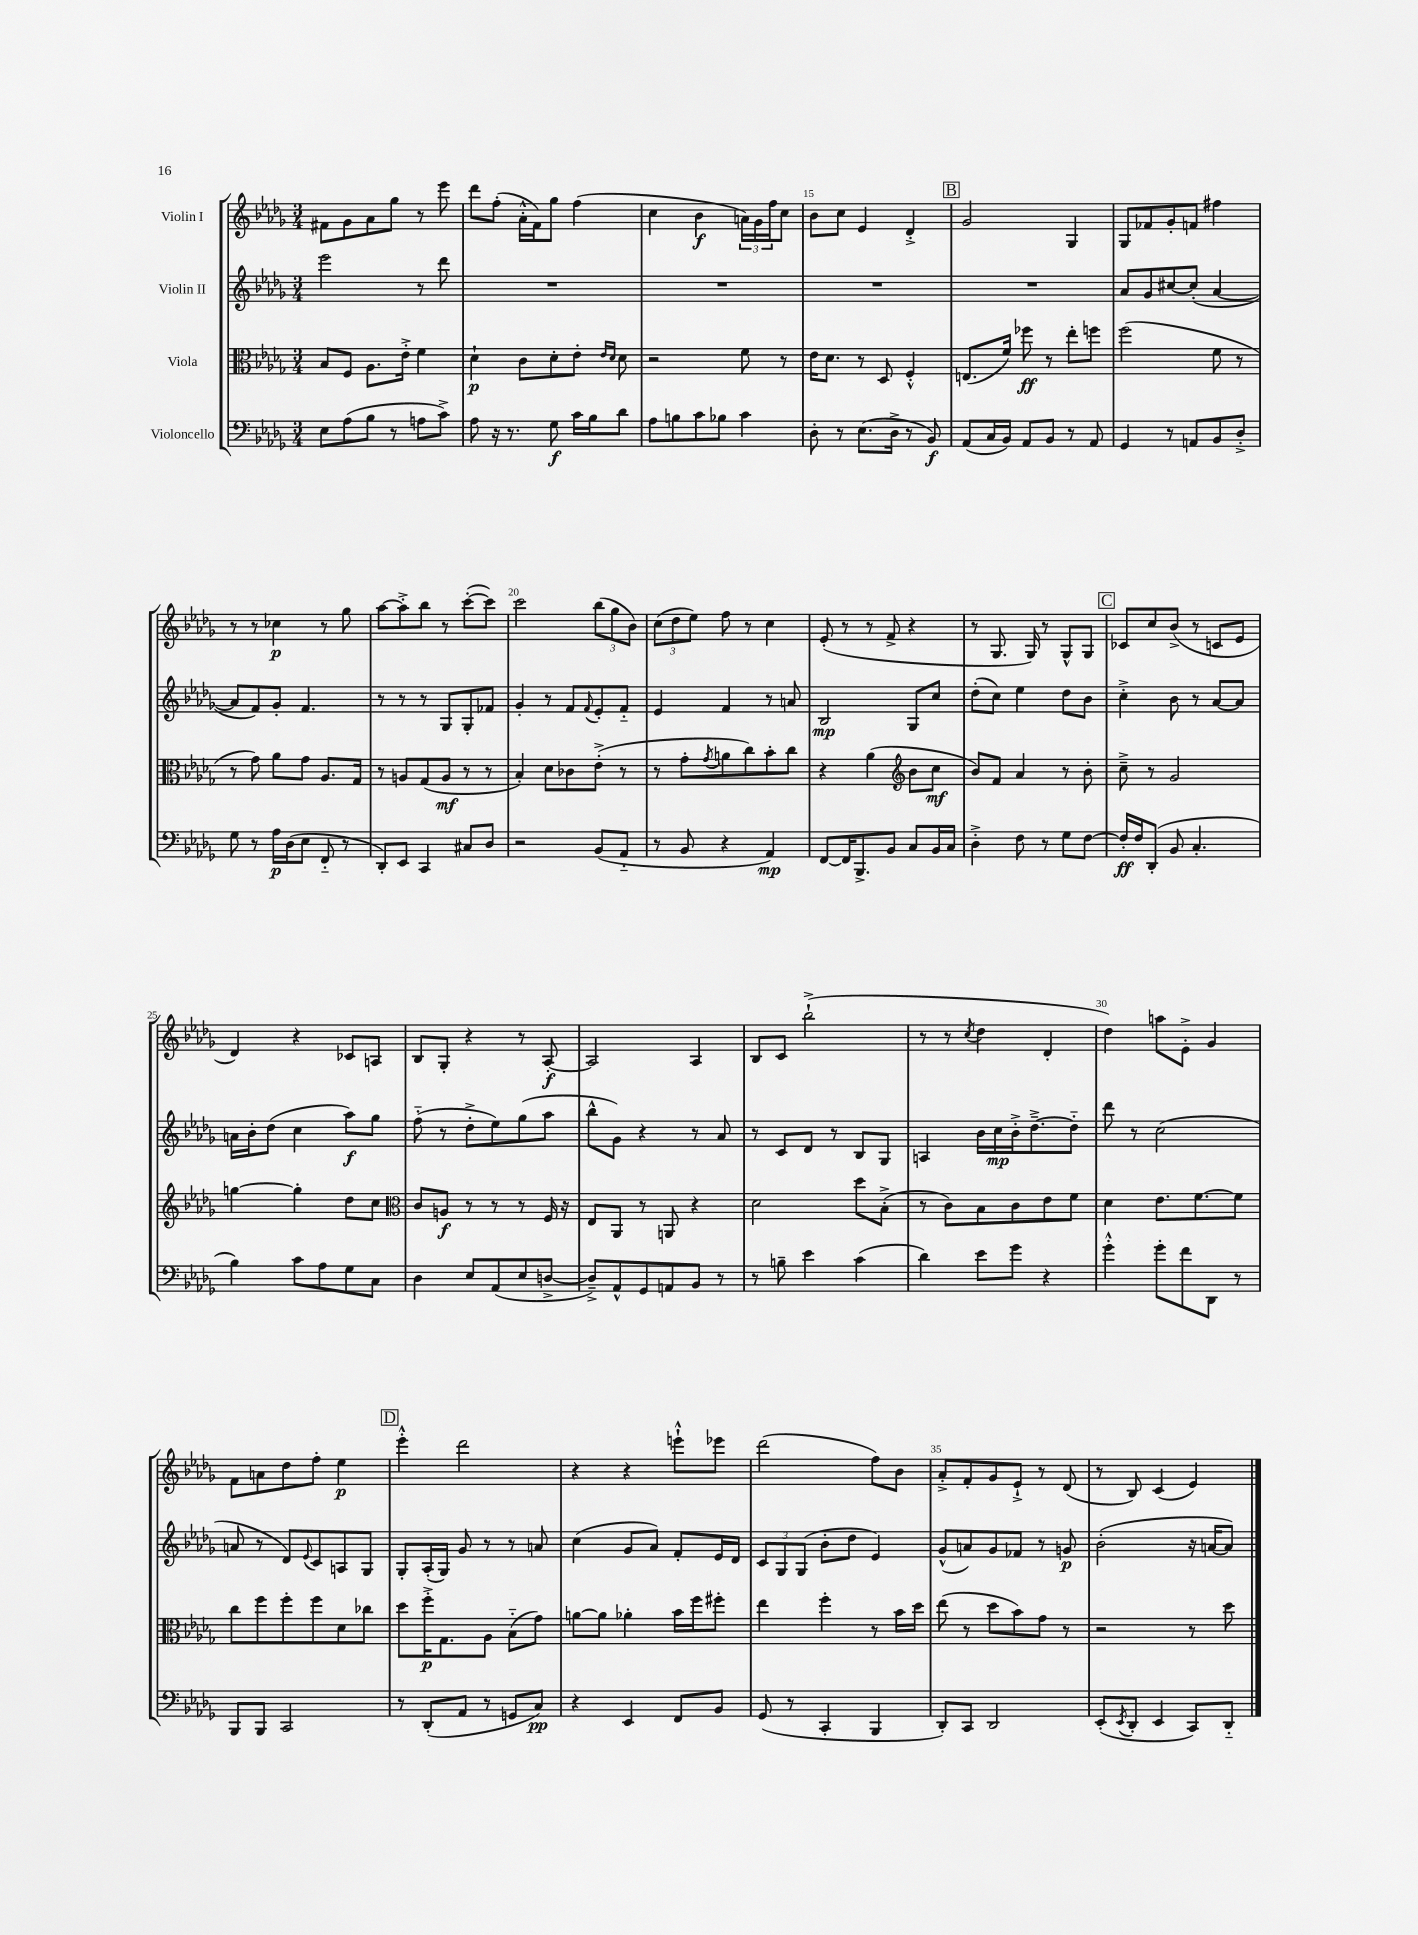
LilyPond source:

<<
\new StaffGroup <<
\new Staff = "s0" \with { instrumentName = "Violin I" } {
    \clef treble \key des \major \numericTimeSignature \time 3/4
    fis'8 ges'8 aes'8 ges''8 r8 ees'''8 |
    des'''8 f''8-.( aes'16-.-^ f'16) ges''8 f''4( |
    c''4 bes'4\f \tuplet 3/2 { a'16) ges'16 f''16 } c''8 |
    bes'8 c''8 ees'4 des'4-.-> |
    \mark \markup { \box "B" } ges'2 ges4 |
    ges8 fes'8 ges'8-. f'8 fis''4 |
    r8 r8 ces''4\p r8 ges''8 |
    aes''8~ aes''8-.-> bes''8 r8 c'''8~-.( c'''8) |
    c'''2 \tuplet 3/2 { bes''8( ges''8 bes'8) } |
    \tuplet 3/2 { c''8( des''8 ees''8) } f''8 r8 c''4 |
    ees'8-.( r8 r8 f'8-> r4 |
    r8 ges8. ges16) r8 ges8-^ ges8 |
    \mark \markup { \box "C" } ces'8 c''8 bes'8->( r8 c'8 ees'8 |
    des'4) r4 ces'8 a8 |
    bes8 ges8-. r4 r8 aes8~-.\f |
    aes2 aes4 |
    bes8 c'8 bes''2-!->( |
    r8 r8 \acciaccatura { c''8 } des''4 des'4-. |
    des''4) a''8 ees'8-.-> ges'4 |
    f'8 a'8 des''8 f''8-. ees''4\p |
    \mark \markup { \box "D" } ees'''4-.-^ des'''2 |
    r4 r4 e'''8-!-^ ees'''8 |
    des'''2( f''8) bes'8 |
    aes'8-.-> f'8-. ges'8 ees'8-!-> r8 des'8( |
    r8 bes8) c'4( ees'4) \bar "|." |
}
\new Staff = "s1" \with { instrumentName = "Violin II" } {
    \clef treble \key des \major \numericTimeSignature \time 3/4
    ees'''2 r8 des'''8 |
    R2. |
    R2. |
    R2. |
    \mark \markup { \box "B" } R2. |
    aes'8 ges'8 cis''8~ cis''8-.( aes'4~ |
    aes'8 f'8) ges'8-. f'4. |
    r8 r8 r8 ges8 ges8-. fes'8 |
    ges'4-. r8 f'8 \appoggiatura { f'8 } ees'8-. f'8-_ |
    ees'4 f'4 r8 a'8 |
    bes2\mp ges8 c''8 |
    des''8-.( c''8) ees''4 des''8 bes'8 |
    \mark \markup { \box "C" } c''4-.-> bes'8 r8 aes'8~ aes'8 |
    a'16 bes'16-. des''8( c''4 aes''8\f) ges''8 |
    f''8-_( r8 des''8-.-> ees''8) ges''8( aes''8 |
    bes''8-^ ges'8) r4 r8 aes'8 |
    r8 c'8 des'8 r8 bes8 ges8 |
    a4 bes'16 c''16\mp bes'16-.-> des''8.~---> des''8-_ |
    des'''8 r8 c''2( |
    a'8 r8 des'8) \appoggiatura { ees'8 } c'8 a8 ges8 |
    \mark \markup { \box "D" } ges8-. aes16-.( ges16) ges'8 r8 r8 a'8 |
    c''4( ges'8 aes'8) f'8-. ees'16 des'16 |
    \tuplet 3/2 { c'8 ges8 ges8( } bes'8-. des''8 ees'4) |
    ges'8-^( a'8) ges'8 fes'8 r8 g'8\p |
    bes'2-.( r16 a'16~ a'8) \bar "|." |
}
\new Staff = "s2" \with { instrumentName = "Viola" } {
    \clef alto \key des \major \numericTimeSignature \time 3/4
    bes8 f8 aes8. ees'16-.-> f'4 |
    des'4-!\p c'8 des'8-. ees'8-. \grace { ees'16 des'16 } des'8 |
    r2 f'8 r8 |
    ees'16 des'8. r8 des8 f4-.-^ |
    \mark \markup { \box "B" } e8.( f'16) fes''8\ff r8 ees''8-. f''8 |
    f''2( f'8 r8 |
    r8 ges'8) aes'8 ges'8 aes8. ges16 |
    r8 a8 ges8( a8\mf r8 r8 |
    bes4-.) des'8 ces'8 ees'8-.->( r8 |
    r8 ges'8-. \acciaccatura { ges'8 } a'8 c''8) bes'8-. c''8 |
    r4 aes'4( \clef treble bes'8 c''8\mf |
    bes'8) f'8 aes'4 r8 bes'8-. |
    \mark \markup { \box "C" } c''8---> r8 ges'2 |
    g''4~ g''4-. des''8 c''8 |
    \clef alto c'8 a8\f r8 r8 r8 f16 r16 |
    ees8 aes,8 r8 a,8 r4 |
    des'2 des''8 bes8-.->( |
    r8 c'8) bes8 c'8 ees'8 f'8 |
    des'4 ees'8. f'8.~ f'8 |
    c''8 f''8 f''8-. f''8 des'8 ces''8 |
    \mark \markup { \box "D" } des''8 f''16-.->\p ges8. aes8 bes8-_( ges'8) |
    a'8~ a'8 aes'4-. bes'16 f''16 fis''8-. |
    ees''4 f''4-. r8 bes'16 des''16 |
    ees''8( r8 des''8 bes'8) ges'8 r8 |
    r2 r8 des''8 \bar "|." |
}
\new Staff = "s3" \with { instrumentName = "Violoncello" } {
    \clef bass \key des \major \numericTimeSignature \time 3/4
    ees8 aes8( bes8 r8 a8 c'8->) |
    aes8 r16 r8. ges8\f c'16 bes16 des'8 |
    aes8 b8 c'8 bes8 c'4 |
    des8-. r8 ees8.( des16-> r8 bes,8\f) |
    \mark \markup { \box "B" } aes,8( c16 bes,16) aes,8 bes,8 r8 aes,8 |
    ges,4 r8 a,8 bes,8 des8-.-> |
    ges8 r8 aes16\p des16( ees8 f,8-_ r8 |
    des,8-.) ees,8 c,4 cis8 des8 |
    r2 bes,8( aes,8-_ |
    r8 bes,8 r4 aes,4\mp) |
    f,8~ f,16 bes,,8.-> bes,8 c8 bes,16 c16 |
    des4-.-> f8 r8 ges8 f8~ |
    \mark \markup { \box "C" } f16-.\ff f16 des,8-.( bes,8 c4.-. |
    bes4) c'8 aes8 ges8 c8 |
    des4 ees8 aes,8( ees8 d8~-> |
    d8--->) aes,8-^ ges,8 a,8 bes,8 r8 |
    r8 b8-- ees'4 c'4( |
    des'4) ees'8 ges'8 r4 |
    ges'4-.-^ ges'8-. f'8 des,8 r8 |
    bes,,8 bes,,8 c,2 |
    \mark \markup { \box "D" } r8 des,8-.( aes,8 r8 g,8 c8\pp) |
    r4 ees,4 f,8 bes,8 |
    ges,8( r8 c,4-. bes,,4 |
    des,8-.) c,8 des,2 |
    ees,8-.( \acciaccatura { ees,8 } des,8-. ees,4 c,8) des,8-_ \bar "|." |
}
>>
>>
\layout { \context { \Score currentBarNumber = #12 \override BarNumber.break-visibility = ##(#f #t #t) barNumberVisibility = #(every-nth-bar-number-visible 5) } }
